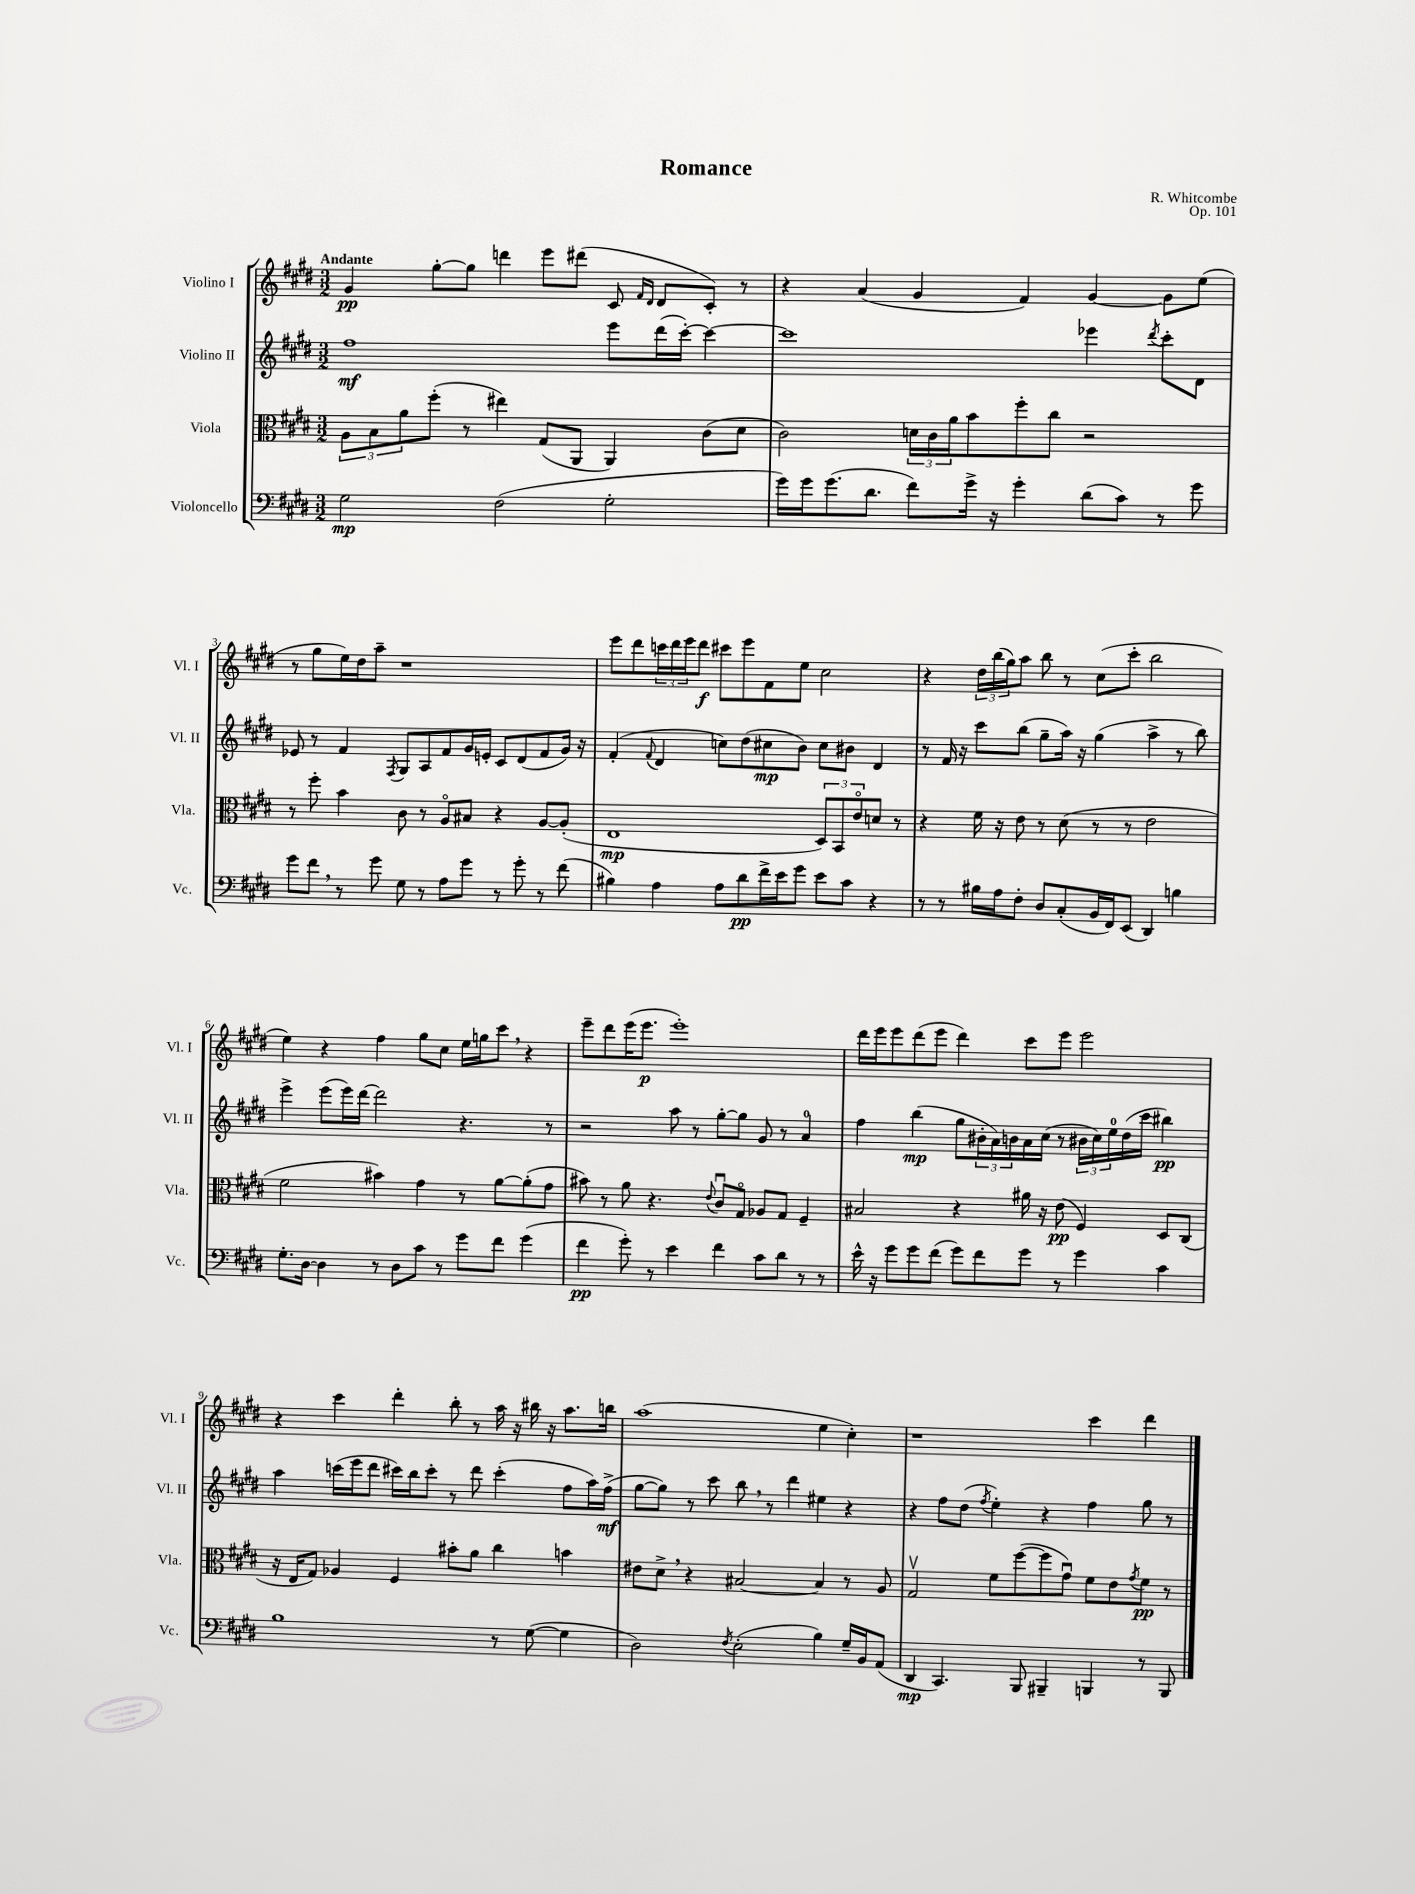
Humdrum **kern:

**kern	**dynam	**kern	**dynam	**kern	**dynam	**kern	**dynam
*part4	*part4	*part3	*part3	*part2	*part2	*part1	*part1
*staff4	*staff4	*staff3	*staff3	*staff2	*staff2	*staff1	*staff1
*I"Violoncello	*	*I"Viola	*	*I"Violino II	*	*I"Violino I	*
*I'Vc.	*	*I'Vla.	*	*I'Vl. II	*	*I'Vl. I	*
*clefF4	*	*clefC3	*	*clefG2	*	*clefG2	*
*k[f#c#g#d#]	*	*k[f#c#g#d#]	*	*k[f#c#g#d#]	*	*k[f#c#g#d#]	*
*M3/2	*	*M3/2	*	*M3/2	*	*M3/2	*
=1	=1	=1	=1	=1	=1	=1	=1
!	!	!	!	!	!	!LO:TX:a:B:t=Andante	!
2G#\	mp	12A\L	.	1ff#	mf	4g#/	pp
.	.	12B\	.	.	.	.	.
.	.	12a\	.	.	.	.	.
.	.	(8ff#'\J	.	.	.	[8gg#'\L	.
.	.	8r	.	.	.	8gg#\J]	.
(2F#\	.	4ee#X\)	.	.	.	4dddn\	.
.	.	(8G#/L	.	.	.	8eee\L	.
.	.	8AA/J	.	.	.	(8ddd#X\J	.
2G#'\	.	4AA/)	.	8eee\L	.	8c#/	.
.	.	.	.	.	.	16qqf#/LL	.
.	.	.	.	.	.	16qqd#/JJ	.
.	.	.	.	(16ddd#\L	.	8d#/L	.
.	.	.	.	[16ccc#'\JJ)	.	.	.
.	.	(8c#\L	.	4ccc#\_	.	8c#'/J)	.
.	.	8d#\J	.	.	.	8r	.
=2	=2	=2	=2	=2	=2	=2	=2
16g#\LL)	.	2c#\)	.	1ccc#]	.	4r	.
16g#\J	.	.	.	.	.	.	.
(8.g#\	.	.	.	.	.	.	.
.	.	.	.	.	.	(4a/	.
8.d#\J	.	.	.	.	.	.	.
8f#\L)	.	24dn\LL	.	.	.	4g#/	.
.	.	24c#\	.	.	.	.	.
.	.	24a\J	.	.	.	.	.
16g#^\Jk	.	8b\	.	.	.	.	.
16r	.	.	.	.	.	.	.
4g#'\	.	8ff#'\	.	.	.	4f#/)	.
.	.	8cc#\J	.	.	.	.	.
(8d#\L	.	2r	.	4eee-X\	.	[4g#/	.
8c#\J)	.	.	.	.	.	.	.
.	.	.	.	8qddd#/	.	.	.
8r	.	.	.	8ccc#'\L	.	8g#\L]	.
8g#\	.	.	.	8d#\J	.	(8ee\J	.
!!LO:LB:g=z
=3	=3	=3	=3	=3	=3	=3	=3
8g#\L	.	8r	.	8e-X/	.	8r	.
8f#,\J	.	8ff#'\	.	8r	.	8gg#\L	.
8r	.	4b\	.	4f#/	.	16ee\L)	.
.	.	.	.	.	.	16dd#\J	.
8g#\	.	.	.	.	.	8aa~\J	.
.	.	.	.	8qF#/	.	.	.
8G#\	.	8c#\	.	8G#/L	.	1r	.
8r	.	8r	.	8A/	.	.	.
8A\L	.	8A/L	.	8f#/	.	.	.
8g#\J	.	8B#X/J	.	16g#/L	.	.	.
.	.	.	.	16en'/JJ	.	.	.
8r	.	4r	.	8c#/L	.	.	.
8g#'\	.	.	.	(8d#/	.	.	.
8r	.	[8A/L	.	8f#/	.	.	.
(8f#\	.	(8A'/J]	.	16g#/Jk)	.	.	.
.	.	.	.	16r	.	.	.
=4	=4	=4	=4	=4	=4	=4	=4
4B#X\)	.	1E	mp	(4f#'/	.	8eee\L	.
.	.	.	.	.	.	8ddd#\	.
.	.	.	.	8qqf#/	.	.	.
4A\	.	.	.	4d#/	.	24cccn\L	.
.	.	.	.	.	.	24ddd#\	.
.	.	.	.	.	.	24eee\J	.
.	.	.	.	.	.	8ddd#\J	f
8A\L	.	.	.	8ccn\L)	.	8ccc#X\L	.
8d#\	pp	.	.	(8dd#\	.	8eee\	.
16f#^\L	.	.	.	8cc#X\	mp	8f#\	.
16e\J	.	.	.	.	.	.	.
8g#\J	.	.	.	8b\J)	.	8ee\J	.
8e\L	.	12D#/L)	.	8cc#\L	.	2cc#\	.
.	.	12BB/	.	.	.	.	.
8c#\J	.	.	.	8b#X\J	.	.	.
.	.	12e/	.	.	.	.	.
4r	.	8dn/J	.	4d#/	.	.	.
.	.	8r	.	.	.	.	.
=5	=5	=5	=5	=5	=5	=5	=5
8r	.	4r	.	8r	.	4r	.
8r	.	.	.	16f#/	.	.	.
.	.	.	.	16r	.	.	.
16B#X\LL	.	16f#\	.	8ccc#\L	.	24dd#\LL	.
.	.	.	.	.	.	(24bb\	.
16A\J	.	16r	.	.	.	.	.
.	.	.	.	.	.	24gg#\J)	.
8F#'\J	.	8e\	.	(8bb\J	.	8aa\J	.
8D#/L	.	8r	.	8gg#~\L	.	8bb\	.
(8C#'/	.	(8d#\	.	16aa\Jk)	.	8r	.
.	.	.	.	16r	.	.	.
16BB/L	.	8r	.	(4gg#\	.	(8cc#\L	.
16FF#/J)	.	.	.	.	.	.	.
(8EE/J	.	8r	.	.	.	8ccc#'\J	.
4DD#/)	.	2e\	.	4aa^\	.	2bb\	.
4Bn\	.	.	.	8r	.	.	.
.	.	.	.	8bb\)	.	.	.
!!LO:LB:g=z
=6	=6	=6	=6	=6	=6	=6	=6
8.G#'\L	.	2f#\	.	4eee^\	.	4ee\)	.
[16D#\Jk	.	.	.	.	.	.	.
4D#\]	.	.	.	(8eee\L	.	4r	.
.	.	.	.	16eee\L)	.	.	.
.	.	.	.	[16ddd#\JJ	.	.	.
8r	.	4b#X\)	.	2ddd#\]	.	4ff#\	.
8D#\L	.	.	.	.	.	.	.
8c#\J	.	4g#\	.	.	.	8gg#\L	.
8r	.	.	.	.	.	8cc#\J	.
8g#\L	.	8r	.	4.r	.	16ee\LL	.
.	.	.	.	.	.	16ggn\J	.
8f#\J	.	[8a\L	.	.	.	8ccc#,\J	.
(4g#\	.	(8a'\]	.	.	.	4r	.
.	.	8g#\J	.	8r	.	.	.
=7	=7	=7	=7	=7	=7	=7	=7
4f#\	pp	8b#X\)	.	2r	.	8eee~\L	.
.	.	8r	.	.	.	8ddd#\	.
8g#'\)	.	8a\	.	.	.	(16eee\K	.
.	.	.	.	.	.	8.eee\J	p
8r	.	4.r	.	.	.	.	.
4e\	.	.	.	8aa\	.	1eee')	.
.	.	.	.	8r	.	.	.
.	.	8qqe/	.	.	.	.	.
4f#\	.	8c#u/L	.	[8gg#'\L	.	.	.
.	.	8G#/J	.	8gg#\J]	.	.	.
8c#\L	.	8A-X/L	.	8g#/	.	.	.
8d#\J	.	8G#/J	.	8r	.	.	.
8r	.	4F#~/	.	4a/	.	.	.
8r	.	.	.	.	.	.	.
=8	=8	=8	=8	=8	=8	=8	=8
16e^^\	.	2B#X/	.	4ff#\	.	16ddd#\LL	.
16r	.	.	.	.	.	16eee\J	.
8g#\L	.	.	.	.	.	8eee\	.
8g#\	.	.	.	(4bb\	mp	(8ddd#\	.
(8f#\J	.	.	.	.	.	8eee\J	.
8g#\L)	.	4r	.	8gg#\L	.	4ddd#\)	.
8f#\	.	.	.	24b#X'\L	.	.	.
.	.	.	.	24a\)	.	.	.
.	.	.	.	24bn\	.	.	.
8g#\J	.	16a#X\	.	16a\	.	8ccc#\L	.
.	.	16r	.	(16cc#\JJ	.	.	.
8r	.	(8e\	pp	8r	.	8eee\J	.
4g#\	.	4F#/)	.	24b#X\LL	.	2eee\	.
.	.	.	.	24cc#\)	.	.	.
.	.	.	.	24ee\	.	.	.
.	.	.	.	(16dd#\	.	.	.
.	.	.	.	16ccc#\JJ	.	.	.
4c#\	.	8D#/L	.	4bb#X\)	pp	.	.
.	.	(8C#/J	.	.	.	.	.
!!LO:LB:g=z
=9	=9	=9	=9	=9	=9	=9	=9
1B	.	16r	.	4aa\	.	4r	.
.	.	16E/KL	.	.	.	.	.
.	.	8G#/J)	.	.	.	.	.
.	.	4A-X/	.	(16cccn\LL	.	4ccc#\	.
.	.	.	.	16eee\J	.	.	.
.	.	.	.	8ddd#\J	.	.	.
.	.	4F#/	.	16ccc#X\LL)	.	4ddd#'\	.
.	.	.	.	16bb\J	.	.	.
.	.	.	.	8ccc#'\J	.	.	.
.	.	8b#X'\L	.	8r	.	8bb'\	.
.	.	8a\J	.	8ddd#\	.	8r	.
8r	.	4cc#\	.	(4ccc#'\	.	16aa\	.
.	.	.	.	.	.	16r	.
([8G#\	.	.	.	.	.	16bb#X\	.
.	.	.	.	.	.	16r	.
4G#\]	.	4bn\	.	8ff#\L	.	8.aa\L	.
.	.	.	.	16aa\L)	.	.	.
.	.	.	.	(16ff#^\JJ	mf	16bbn\Jk	.
=10	=10	=10	=10	=10	=10	=10	=10
2D#\)	.	8e#X\L	.	[8gg#\L	.	(1aa	.
.	.	8d#^,\J	.	8gg#\J])	.	.	.
.	.	4r	.	8r	.	.	.
.	.	.	.	8ccc#\	.	.	.
8qF#/	.	.	.	.	.	.	.
(2E'\	.	[2B#X/	.	8bb,\	.	.	.
.	.	.	.	8r	.	.	.
.	.	.	.	4ddd#\	.	.	.
4B\)	.	4B#/]	.	4ee#X\	.	4ee\	.
16G#~/LL	.	8r	.	4r	.	4cc#'\)	.
16BB/J	.	.	.	.	.	.	.
(8AA/J	.	8A/	.	.	.	.	.
=11	=11	=11	=11	=11	=11	=11	=11
4DD#/	mp	2G#v/	.	4r	.	1r	.
4.CC#/)	.	.	.	8ff#\L	.	.	.
.	.	.	.	(8dd#\J	.	.	.
.	.	.	.	8qff#/	.	.	.
.	.	8f#\L	.	4ee'\)	.	.	.
8BBB/	.	([8ff#\	.	.	.	.	.
4BBB#X~/	.	8ff#\]	.	4r	.	.	.
.	.	8g#u\J)	.	.	.	.	.
4BBBn/	.	8f#\L	.	4ff#\	.	4ccc#\	.
.	.	8e\	.	.	.	.	.
.	.	8qg#/	.	.	.	.	.
8r	.	8f#\J	pp	8gg#\	.	4ddd#\	.
8BBB/	.	8r	.	8r	.	.	.
==	==	==	==	==	==	==	==
*-	*-	*-	*-	*-	*-	*-	*-
